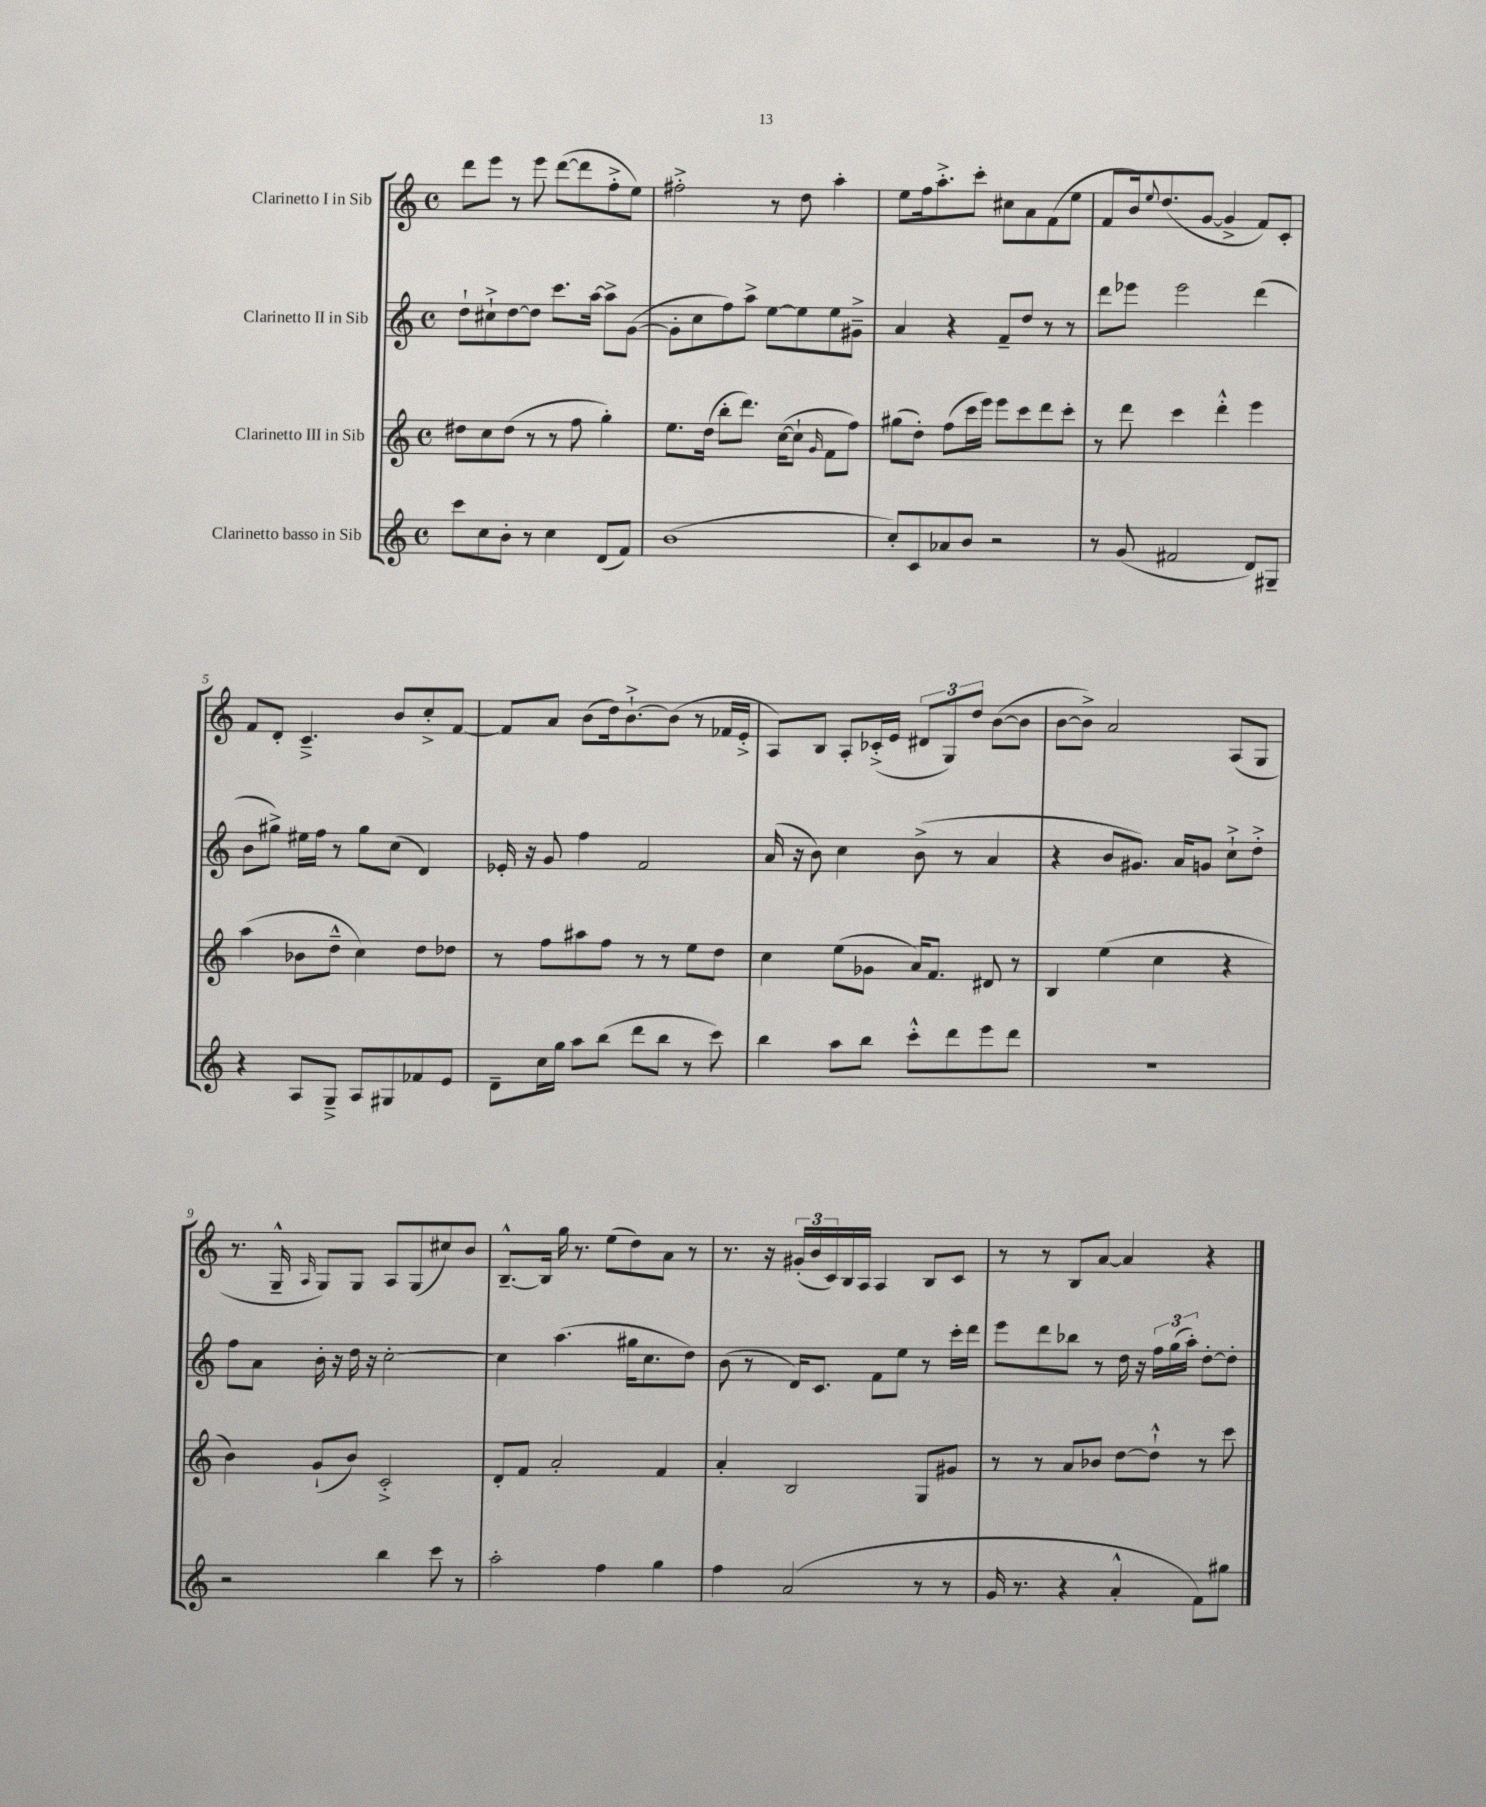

**kern	**kern	**kern	**kern
*staff4	*staff3	*staff2	*staff1
*clefG2	*clefG2	*clefG2	*clefG2
*k[]	*k[]	*k[]	*k[]
*M4/4	*M4/4	*M4/4	*M4/4
*met(c)	*met(c)	*met(c)	*met(c)
8ccc\L	8dd#\L	8dd`\L	8ddd\L
8cc\	8cc\	8cc#`^\	8eee\J
8b'\J	(8dd#\J	[8dd\	8r
8r	8r	8dd\]J	8eee\
4cc\	8r	8.ccc\L	([8ddd\L
.	8ff\	.	8ddd\]
.	.	[16aa\Jk	.
(8d/L	4gg'\)	8aa^\]L	8ff'^\
8f/J)	.	([8g\J	8ee\J)
=	=	=	=
(1b	8.ee\L	8g'\]L	2ff#'^\
.	.	8cc\	.
.	(16dd\Jk	.	.
.	8bb'\L	8ff\)	.
.	8.ddd\J)	8aa^\J	.
.	.	[8ee\L	8r
.	([16cc\LK	.	.
.	8cc`\]J	8ee\]	8dd\
.	16qqg/	.	.
.	8f\L	8ee\	4aa'\
.	8ff\J)	8g#~^\J	.
=	=	=	=
8cc'/L)	(8gg#\L	4a/	8ee\L
8c/	8dd'\J)	.	16ff\k
.	.	.	8.aa'^\
8a-/	(8ff\L	4r	.
8b/J	16ccc\L	.	8ccc'\J
.	16eee\JJ)	.	.
2r	8eee\L	8f~/L	8cc#\L
.	8ccc\	8dd/J	8a\
.	8ddd\	8r	(8f\
.	8ccc'\J	8r	8ee\J
=	=	=	=
8r	8r	8ddd\L	8f/L
(8g/	8ddd\	8eee-\J	16b/k)
.	.	.	8qqee/
.	.	.	(8.dd/
2f#/	4ccc\	2eee-\	.
.	.	.	[8g/J
.	4ddd'^^\	.	4g^/]
8d/L)	4eee\	(4ddd\	8f/L)
8G#~/J	.	.	8c'/J
=	=	=	=
4r	(4aa\	8b\L	8f/L
.	.	8gg#^\J)	8d'/J
8A/L	8b-\L	16ee#\LL	4.c~^/
.	.	16ff\JJ	.
8G~^/J	8dd~^^\J	8r	.
8A/L	4cc\)	8gg#\L	.
8G#/	.	(8cc\J	8b/L
8f-/	8dd\L	4d/)	8cc'^/
8e/J	8dd-\J	.	[8f/J
=	=	=	=
8d~\L	8r	16e-'/	8f/]L
.	.	16r	.
16cc\L	8ff\L	8g/	8a/J
16gg\JJ	.	.	.
8aa\L	8aa#\	4ff\	(8b\L
(8bb\J	8ff\J	.	16dd\k)
.	.	.	[8.b`^\
8ddd\L	8r	2f/	.
8bb\J	8r	.	(8b\]J
8r	8ee\L	.	8r
8ccc\)	8dd\J	.	16f-/LL
.	.	.	16e'^/JJ
=	=	=	=
4bb\	4cc\	(16a/	8A/L)
.	.	16r	.
.	.	8b\)	8B/J
8aa\L	(8ee\L	4cc\	8A'/L
8bb\J	8g-\J	.	(16c-'^/L
.	.	.	16e/JJ
8ccc'^^\L	16a/LK)	(8b^\	12d#/L
.	8.f/J	.	.
.	.	.	12G/)
8ddd\	.	8r	.
.	.	.	12dd/J
8eee\	8d#/	4a/	([8b\L
8ddd\J	8r	.	8b\]J
=	=	=	=
1r	4B/	4r	[8b\L
.	.	.	8b^\]J)
.	(4ee\	8b/L	2a/
.	.	8.g#/J)	.
.	4cc\	.	.
.	.	16a/LK	.
.	.	8g/J	.
.	4r	8cc`^\L	(8A/L
.	.	8dd'^\J	8G/J
=	=	=	=
2r	4b\)	8ff\L	8.r
.	.	8a\J	.
.	.	.	16G~^^/
.	.	.	16qqA/
.	(8g`/L	16b'\	8G/L)
.	.	16r	.
.	8b/J)	16dd\	8G/J
.	.	16r	.
4bb\	2c'^/	[2cc'\	8A/L
.	.	.	(8G/
8ccc\	.	.	8cc#/)
8r	.	.	8b/J
=	=	=	=
2aa'\	8d'/L	4cc\]	[8.B~^^/L
.	8f/J	.	.
.	.	.	16B/]Jk
.	2a'/	(4.aa\	16gg\
.	.	.	8.r
4ff\	.	.	(8ee\L
.	.	16gg#\LK	8dd\)
.	.	8.cc\	.
4gg\	4f/	.	8a\J
.	.	8dd\J)	8r
=	=	=	=
4ff\	4a'/	(8b\	8.r
.	.	8r	.
.	.	.	16r
(2a/	2B/	16d/LK)	(24g#'/LL
.	.	.	24b/
.	.	8.c/J	.
.	.	.	24c/)
.	.	.	16B/
.	.	.	16A/JJ
.	.	8f\L	4A/
.	.	8ee\J	.
8r	8G/L	8r	8B/L
8r	8g#/J	16ccc'\LL	8c/J
.	.	16ddd\JJ	.
=	=	=	=
16g/	8r	8eee\L	8r
8.r	.	.	.
.	8r	8ddd\	8r
4r	8a/L	8bb-\J	8B/L
.	8b-/J	8r	[8a/J
4a'^^/	[8dd\L	16dd\	4a/]
.	.	16r	.
.	8dd`^^\]J	24ff\LL	.
.	.	(24gg\	.
.	.	24aa'\JJ)	.
8f\L)	8r	[8dd'\L	4r
8gg#\J	8ccc\	8dd'\]J	.
==	==	==	==
*-	*-	*-	*-
